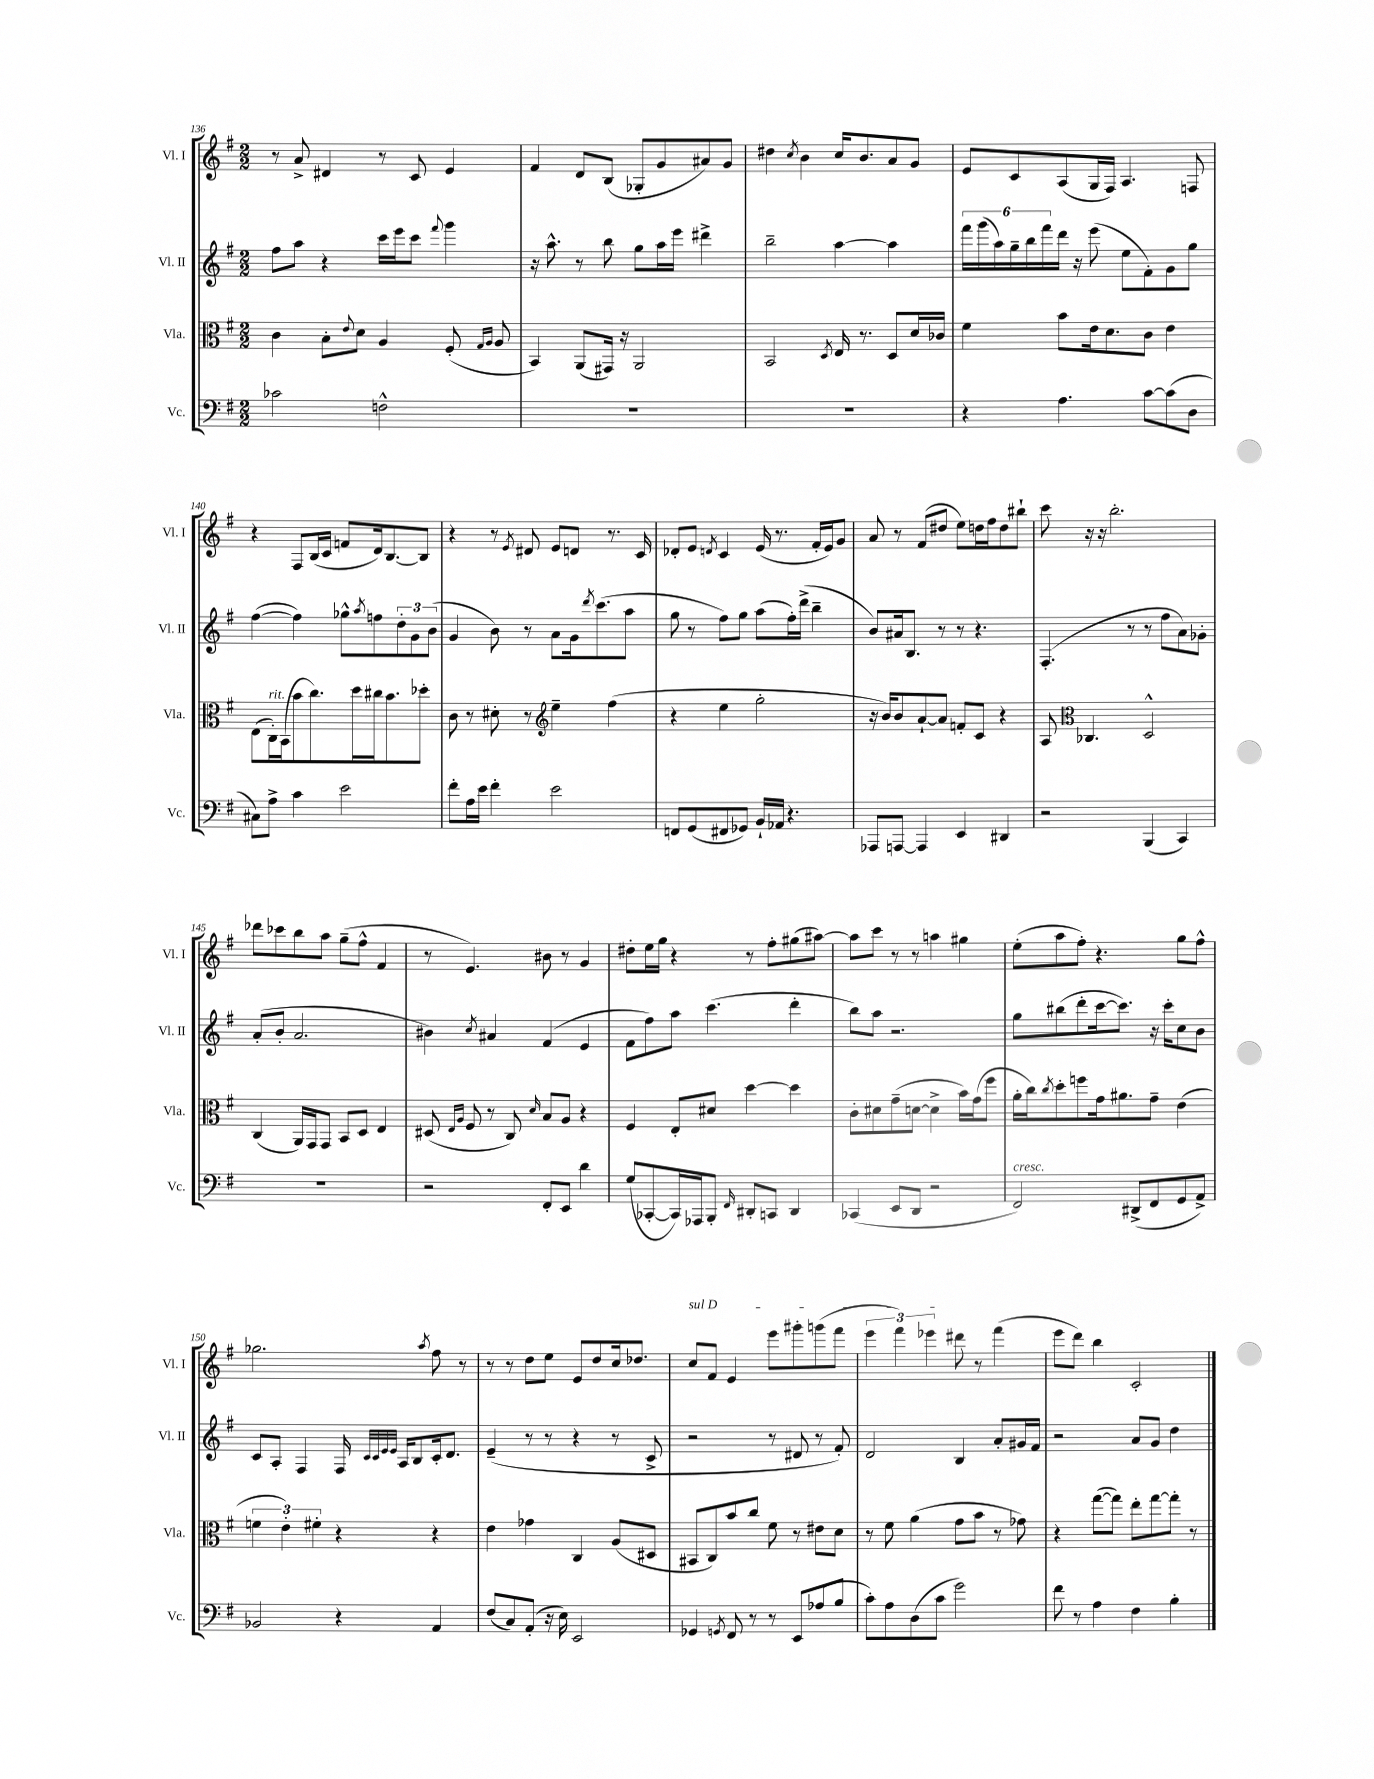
<<
\new StaffGroup <<
\new Staff = "s0" \with { instrumentName = "Vl. I" shortInstrumentName = "Vl. I" } {
    \clef treble \key g \major \numericTimeSignature \time 2/2
    r8 a'8-> dis'4 r8 c'8 e'4 |
    fis'4 d'8 b8( ges8-. g'8 ais'8) g'8 |
    dis''4 \acciaccatura { c''8 } b'4 c''16 b'8. a'8 g'8 |
    e'8 c'8 a8( g16 fis16) a4. f8 |
    r4 fis8 b16( c'16 f'8 d'16) b8.~ b8 |
    r4 r8 \acciaccatura { e'8 } dis'8 e'8 d'8 r8. c'16 |
    des'8-. e'8 \acciaccatura { d'8 } c'4 e'16( r8. fis'16-. e'16) g'8 |
    a'8 r8 fis'8( dis''8 e''8) d''16 fis''16 d''8 bis''8-! |
    c'''8 r16 r16 b''2.-. |
    des'''8 ces'''8 b''8 a''8 g''8--( fis''8-^ fis'4 |
    r8 e'4.) bis'8 r8 g'4 |
    dis''8-. e''16 g''16 r4 r8 fis''8-. gis''8( ais''8~) |
    ais''8 c'''8 r8 r8 a''4 gis''4 |
    e''8-.( a''8 fis''8-.) r4. g''8 fis''8-^ |
    ges''2. \acciaccatura { a''8 } fis''8 r8 |
    r8 r8 d''8 e''8 e'8 d''8 c''16 des''8. |
    \once \override TextSpanner.bound-details.left.text = \markup { \italic "sul D" } c''8\startTextSpan fis'8 e'4 e'''8 gis'''8-. g'''8( fis'''8 |
    \tuplet 3/2 { e'''4 fis'''4) ees'''4 } dis'''8\stopTextSpan r8 fis'''4( |
    e'''8 d'''8) b''4 c'2-. \bar "|." |
}
\new Staff = "s1" \with { instrumentName = "Vl. II" shortInstrumentName = "Vl. II" } {
    \clef treble \key g \major \numericTimeSignature \time 2/2
    fis''8 a''8 r4 c'''16 e'''16 c'''8 \appoggiatura { fis'''8 } g'''4 |
    r16 a''8.-^ r8 b''8 g''8 a''16 e'''16 dis'''4-> |
    b''2-- a''4~ a''4 |
    \tuplet 6/4 { fis'''16 g'''16( a''16) g''16-- b''16 fis'''16 } d'''16 r16 e'''8( e''8 fis'8-.) g'8 g''8 |
    fis''4~( fis''4) ges''8-^ \acciaccatura { a''8 } f''8 \tuplet 3/2 { d''8-. g'8 b'8( } |
    g'4 b'8) r8 a'8 g'16 \acciaccatura { d'''8 } c'''8.( a''8 |
    g''8 r8 fis''8) g''8 a''8( fis''16-.) d'''16->( b''4-- |
    b'8) ais'16 b8. r8 r8 r4. |
    fis4.-.( r8 r8 fis''8 a'8) ges'8-. |
    a'8-.( b'8-. a'2. |
    bis'4) \acciaccatura { c''8 } ais'4 fis'4( e'4 |
    fis'8 fis''8) a''8 c'''4.( d'''4-. |
    b''8) a''8 r2. |
    g''8 bis''8( d'''8-. c'''16~ c'''8.) r16 c'''16-. c''8 b'8 |
    c'8 a8-. fis4 fis16 \grace { c'32 c'32 e'32 e'32 } a16 b8 c'16-. d'8. |
    e'4--( r8 r8 r4 r8 c'8-> |
    r2 r8 dis'8 r8 fis'8-.) |
    d'2 b4 a'8-. gis'16 fis'16 |
    r2 a'8 g'8 d''4 \bar "|." |
}
\new Staff = "s2" \with { instrumentName = "Vla." shortInstrumentName = "Vla." } {
    \clef alto \key g \major \numericTimeSignature \time 2/2
    c'4 b8-. \appoggiatura { e'8 } d'8 a4 fis8-.( \grace { g16 a16 } a8 |
    b,4) a,8( gis,16) r16 a,2 |
    b,2 \acciaccatura { d8 } e16 r8. d8 d'16 ces'16 |
    fis'4 b'8 e'16 d'8. c'8 e'4 |
    e8( c16-.^\markup { \italic "rit." }) b,16( b'8 c''8.) d''16 cis''16 b'8. des''8-. |
    c'8 r8 dis'8-. r8 \clef treble e''4-- fis''4( |
    r4 e''4 g''2-. |
    r16 b'16) b'8 a'8~-! a'8 f'8-. c'8 r4 |
    a8 \clef alto ces4. d2-^ |
    c4( a,16) g,16 g,8 b,8 d8 e4 |
    dis8( \grace { e16 a16 } fis8 r8 c8) \grace { d'16 } b8 a8 r4 |
    fis4 e8-. dis'8 d''4~ d''4 |
    c'8-. dis'8 g'8--( d'8~ d'4-> b'16) g'16( fis''8 |
    a'16-. c''16) \acciaccatura { c''8 } d''8-. f''8 g'16 ais'8. g'8-- e'4( |
    \tuplet 3/2 { f'4 e'4-.) fis'4-. } r4 r4 |
    e'4 ges'4 c4 a8( dis8 |
    bis,8 c8) b'8 c''8 fis'8 r8 eis'8 d'8 |
    r8 fis'8 a'4( g'8 b'8 r8 ges'8) |
    r4 g''8~( g''8) e''8-. g''8~ g''8-. r8 \bar "|." |
}
\new Staff = "s3" \with { instrumentName = "Vc." shortInstrumentName = "Vc." } {
    \clef bass \key g \major \numericTimeSignature \time 2/2
    ces'2 f2-^ |
    R1 |
    R1 |
    r4 a4. c'8~ c'8( d8 |
    cis8) a8-> c'4 e'2 |
    fis'8-. a16 e'16 fis'4-. e'2 |
    f,8 g,8( fis,8 ges,8) b,16-! aes,16 r4. |
    aes,,8 a,,8~ a,,4 e,4 dis,4 |
    r2 b,,4( c,4) |
    R1 |
    r2 fis,8-. e,8 d'4 |
    g8( ces,8~-. ces,16) aes,,16 b,,8-. \grace { fis,16 } dis,8-. c,8 dis,4 |
    ces,4( e,8 d,8 r2 |
    fis,2^\markup { \italic "cresc." }) dis,8->( fis,8 g,8 a,8->) |
    bes,2 r4 a,4 |
    fis8( c8) a,8-.( r16 e16) e,2 |
    ges,4 \acciaccatura { g,8 } fis,8 r8 r8 e,8 aes8( b8 |
    c'8-.) a8 d8( c'8 g'2) |
    fis'8 r8 a4 fis4 b4-. \bar "|." |
}
>>
>>
\layout { \context { \Score currentBarNumber = #136 } }
